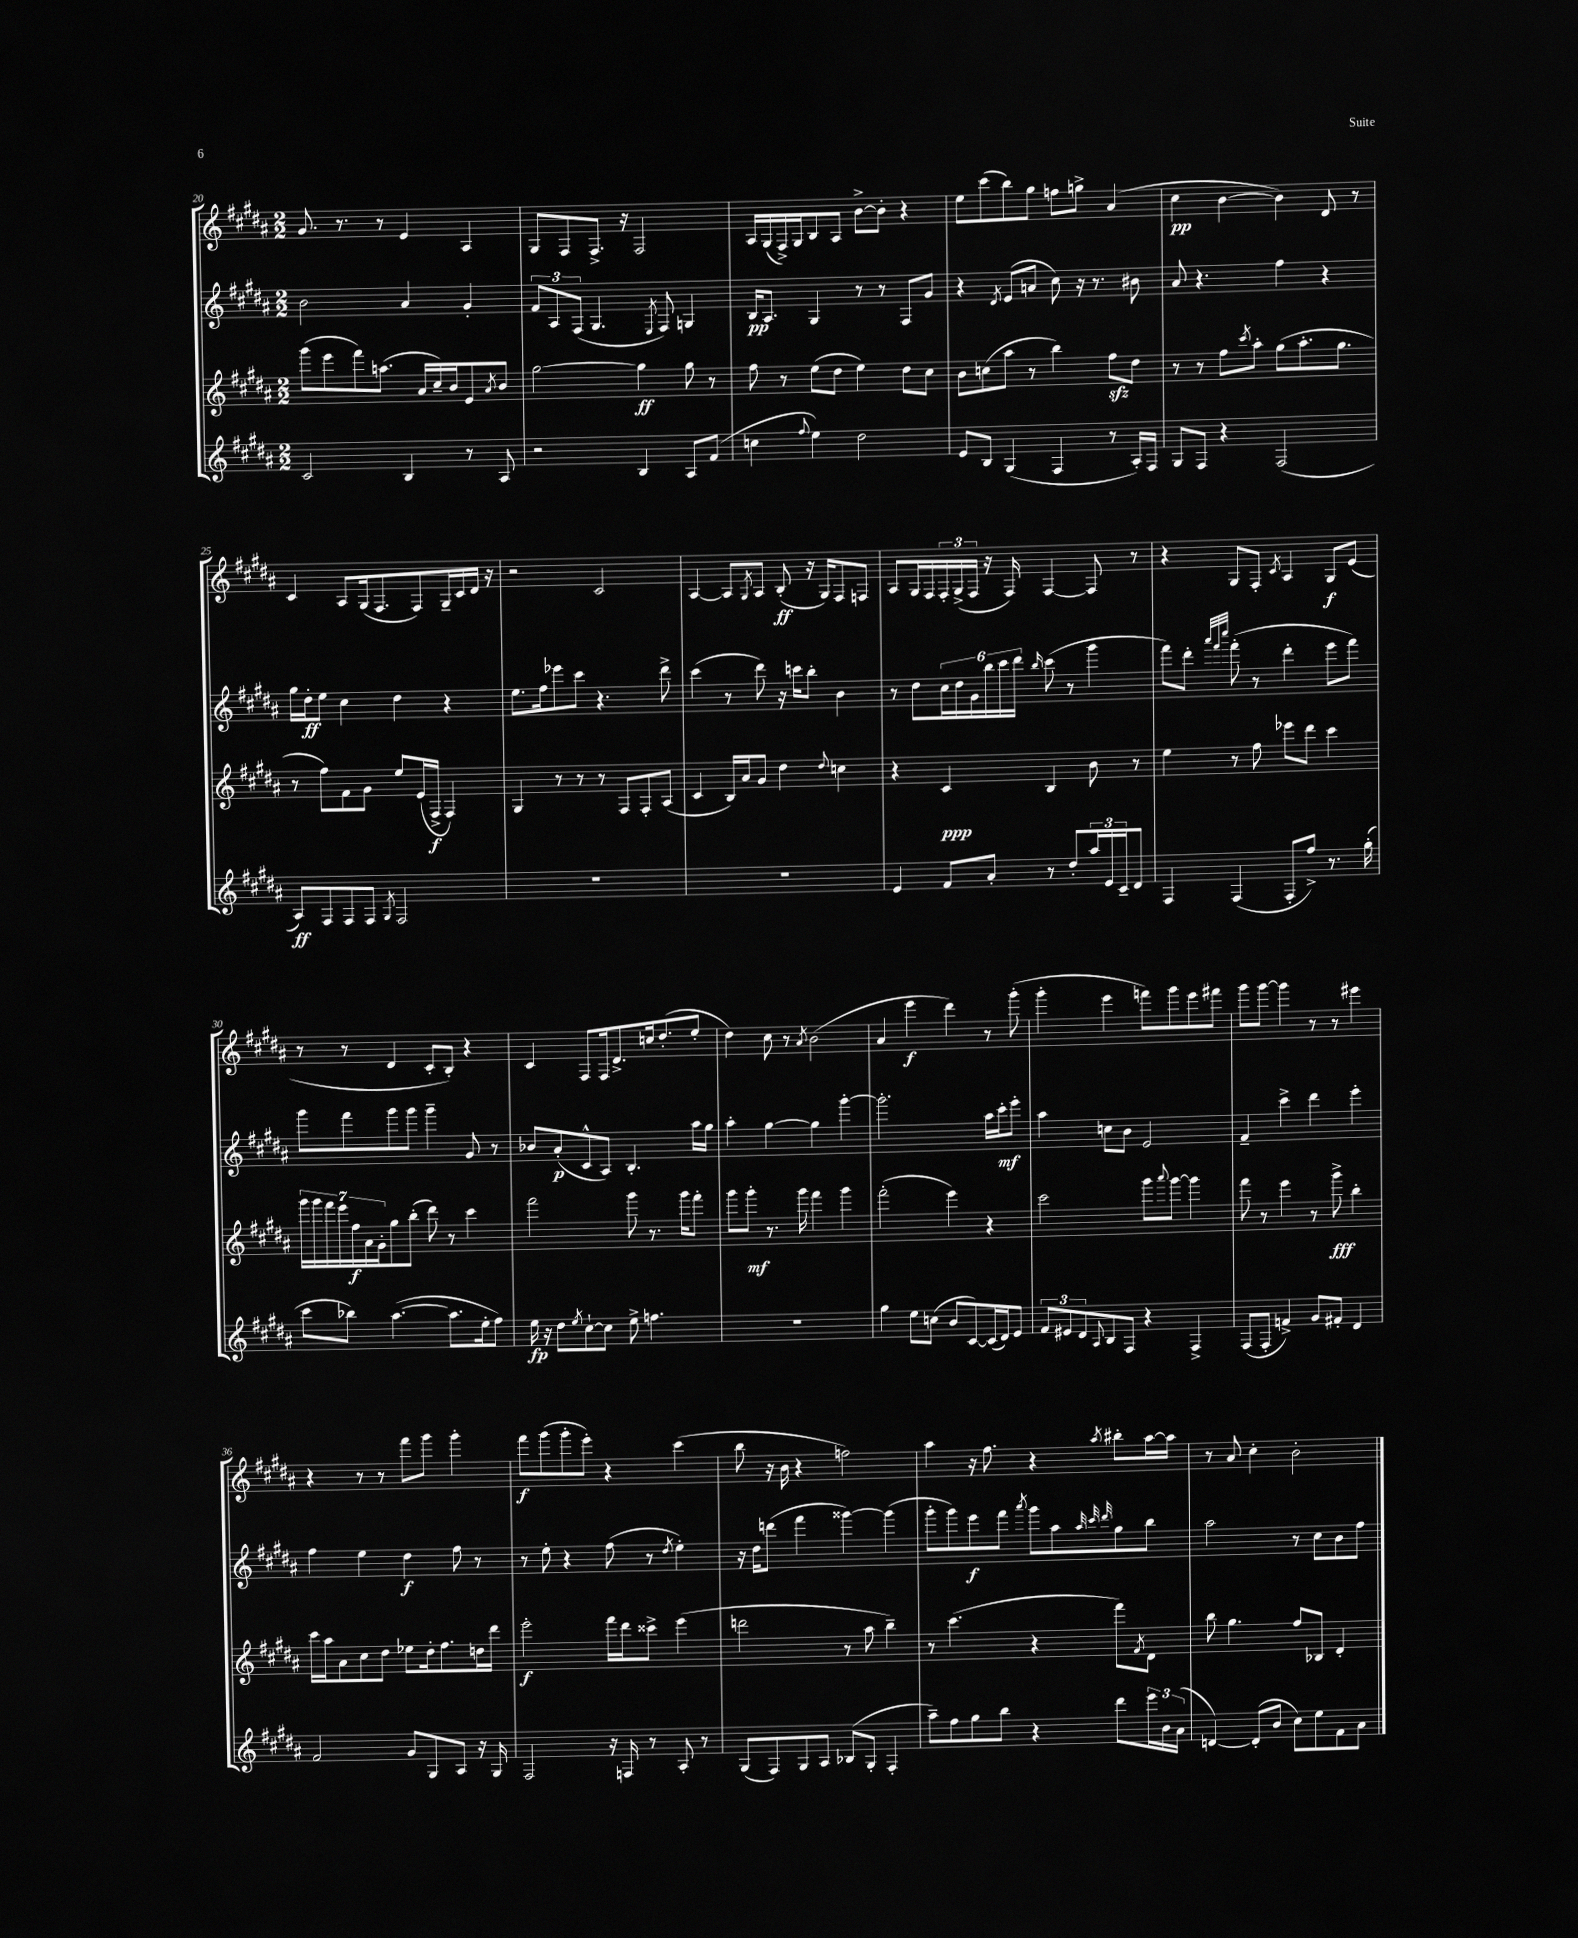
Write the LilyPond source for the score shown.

<<
\new StaffGroup <<
\new Staff = "s0" {
    \clef treble \key b \major \numericTimeSignature \time 2/2
    gis'8. r8. r8 e'4 ais4 |
    gis8 fis8 fis8.-> r16 fis2 |
    ais16 gis16( fis16->) gis16 b8 ais8 b'8~-> b'8-. r4 |
    e''8 cis'''8( b''8) gis''8 f''8 g''8-> ais'4( |
    cis''4\pp b'4~ b'4) dis'8 r8 |
    cis'4 ais8 gis16( fis8. fis8) gis16-- cis'16 dis'16 r16 |
    r2 cis'2 |
    ais4~ ais8 \acciaccatura { gis8 } ais8 b8-.\ff( r16 gis16) fis8 f8 |
    ais8 gis16 fis16 \tuplet 3/2 { fis16-. gis16->( fis16 } r16 fis16) fis4~ fis8 r8 |
    r4 gis8 fis8-. \acciaccatura { cis'8 } ais4 gis8\f e'8( |
    r8 r8 dis'4 cis'8-. b8-.) r4 |
    cis'4 fis8 fis16 dis'8.-> c''16 dis''8.-.( e''8-. |
    dis''4) cis''8 r8 \acciaccatura { ais'8 } b'2( |
    ais'4 e'''4\f dis'''4) r8 gis'''8-.( |
    gis'''4-. e'''4 f'''8) gis'''8 e'''8 fis'''8 |
    gis'''8 gis'''8~ gis'''4 r8 r8 eis'''4 |
    r4 r8 r8 fis'''8 gis'''8 gis'''4-. |
    fis'''8\f gis'''8( gis'''8-. e'''8-.) r4 cis'''4( |
    b''8 r16 b'16 r4 f''2) |
    ais''4 r16 fis''8. r4 \acciaccatura { ais''8 } bis''8-. ais''16~ ais''16 |
    r8 ais'8 cis''4-. b'2-. \bar "|." |
}
\new Staff = "s1" {
    \clef treble \key b \major \numericTimeSignature \time 2/2
    b'2 ais'4 gis'4-. |
    \tuplet 3/2 { fis'8 ais8 fis8( } gis4. \acciaccatura { e8 } fis8) g4 |
    b16\pp ais8. gis4 r8 r8 fis8 gis'8 |
    r4 \acciaccatura { dis'8 } e'8( a'8 cis''8) r16 r8. bis'8 |
    ais'8 r4. fis''4 r4 |
    gis''16 dis''16-.\ff e''8 cis''4 dis''4 r4 |
    e''8. fis''16 ees'''8 cis'''8 r4. dis'''8-> |
    cis'''4( r8 dis'''8) r16 c'''16 b''8-. b'4 |
    r8 dis''8 \tuplet 6/4 { cis''16 dis''16 gis'16 b''16 cis'''16 dis'''16 } \grace { b''16 } cis'''8( r8 gis'''4 |
    fis'''8) dis'''8-. \grace { ais'''32 fis'''32 cis''''32 } fis'''8-.( r8 dis'''4-. e'''8 fis'''8) |
    gis'''8 fis'''8 gis'''8 gis'''8 gis'''4-- gis'8 r8 |
    bes'8 ais'8-.\p( cis'8-^ ais8) b4.-. ais''16 gis''16 |
    ais''4-. gis''4~ gis''4 gis'''4~-. |
    gis'''2.-. ais''16 cis'''16-.\mf e'''8-. |
    ais''4 c''8 b'8 e'2 |
    fis'4-- cis'''4-> dis'''4 e'''4-. |
    fis''4 e''4 dis''4\f fis''8 r8 |
    r8 e''8-. r4 fis''8( r8 \acciaccatura { dis''8 } e''4-.) |
    r16 dis''16 d'''8( fis'''4 gisis'''4~) gisis'''4( |
    gis'''8-. gis'''8) e'''8\f fis'''8 \acciaccatura { ais'''8 } gis'''8 ais''8 \grace { ais''32 cis'''32 dis'''32 } gis''8 b''8 |
    ais''2 r8 cis''8 b'8 fis''8 \bar "|." |
}
\new Staff = "s2" {
    \clef treble \key b \major \numericTimeSignature \time 2/2
    gis'''8( e'''8 fis'''8) a''8.( ais'16 cis''16--) b'16 e'8 \acciaccatura { ais'8 } b'8 |
    gis''2~ gis''4\ff gis''8 r8 |
    fis''8 r8 e''8( dis''8 e''4) dis''8 cis''8 |
    b'8 c''8( ais''8 r8 b''4) fis''8\sfz dis''8 |
    r8 r8 fis''8 \acciaccatura { cis'''8 } ais''8-. gis''8( ais''8.-. gis''8. |
    r8 fis''8) fis'8 gis'8 e''8 e'16( fis16->\f fis4) |
    gis4 r8 r8 r8 fis8 fis8-. ais8( |
    cis'4 b16) ais'16 gis'8 dis''4 \appoggiatura { dis''8 } c''4 |
    r4 cis'4\ppp b4 b'8 r8 |
    e''4 r8 fis''8 ees'''8 dis'''8 cis'''4 |
    \tuplet 7/4 { gis'''16 gis'''16 fis'''16 e'''16 fis''16\f ais'16 gis'16-. } gis''8 b''8-.( dis'''8) r8 cis'''4 |
    fis'''2 gis'''8 r8. gis'''16 fis'''8-. |
    gis'''8 gis'''8-.\mf r8. gis'''16 fis'''4 gis'''4 |
    fis'''2-.( e'''4) r4 |
    cis'''2 gis'''8 \appoggiatura { ais'''8 } gis'''8~ gis'''4 |
    fis'''8 r8 e'''4 r8 gis'''8->\fff b''4-. |
    cis'''16 ais''16 ais'8 cis''8 dis''8 ees''8 dis''16-. fis''8. d''16 dis'''16 |
    e'''2-.\f fis'''16 dis'''16 cisis'''8-> e'''4( |
    d'''2 r8 ais''8 b''4--) |
    r8 cis'''4.( r4 fis'''8) \acciaccatura { fis'8 } dis'8 |
    b''8 gis''4. fis''8 bes8 dis'4-. \bar "|." |
}
\new Staff = "s3" {
    \clef treble \key b \major \numericTimeSignature \time 2/2
    cis'2 b4 r8 ais8 |
    r2 b4 ais8 fis'8( |
    c''4 \appoggiatura { fis''8 } e''4) dis''2 |
    e'8 b8 gis4( fis4 r8 ais16-.) fis16 |
    gis8 fis8 r4 fis2( |
    ais8\ff) fis8 fis8 fis8 \acciaccatura { gis8 } fis2 |
    R1 |
    R1 |
    e'4 fis'8 ais'8-. r8 dis''8-. \tuplet 3/2 { ais''16 e'16 cis'16-- } dis'8 |
    fis4 fis4( fis8-. fis''8->) r8. gis''16-.( |
    cis'''8 bes''8) ais''4.~( ais''8. e''16-. fis''8) |
    e''16\fp r16 dis''8 \acciaccatura { e''8 } cis''8~-! cis''8 e''8-> f''4. |
    R1 |
    gis''4 e''8 c''8( b'8 cis'8~) cis'16( dis'16) e'8 |
    \tuplet 3/2 { fis'8 eis'8 dis'8 } \appoggiatura { ais8 } b8 fis8 r4 fis4-> |
    fis8( fis8-. f'4->) gis'8 fis'8-. dis'4 |
    fis'2 gis'8 gis8 ais8 r16 gis16 |
    fis2 r16 f16 r8 ais8-. r8 |
    gis8( fis8) gis8 ais8 bes8( gis8-. fis4-. |
    ais''8--) fis''8 gis''8 b''8 r4 dis'''8 \tuplet 3/2 { e'''16 b'16 ais'16( } |
    d'4~) d'8-.( b'8 cis''8) e''8 fis'8 ais'8 \bar "|." |
}
>>
>>
\layout { \context { \Score currentBarNumber = #20 } }
